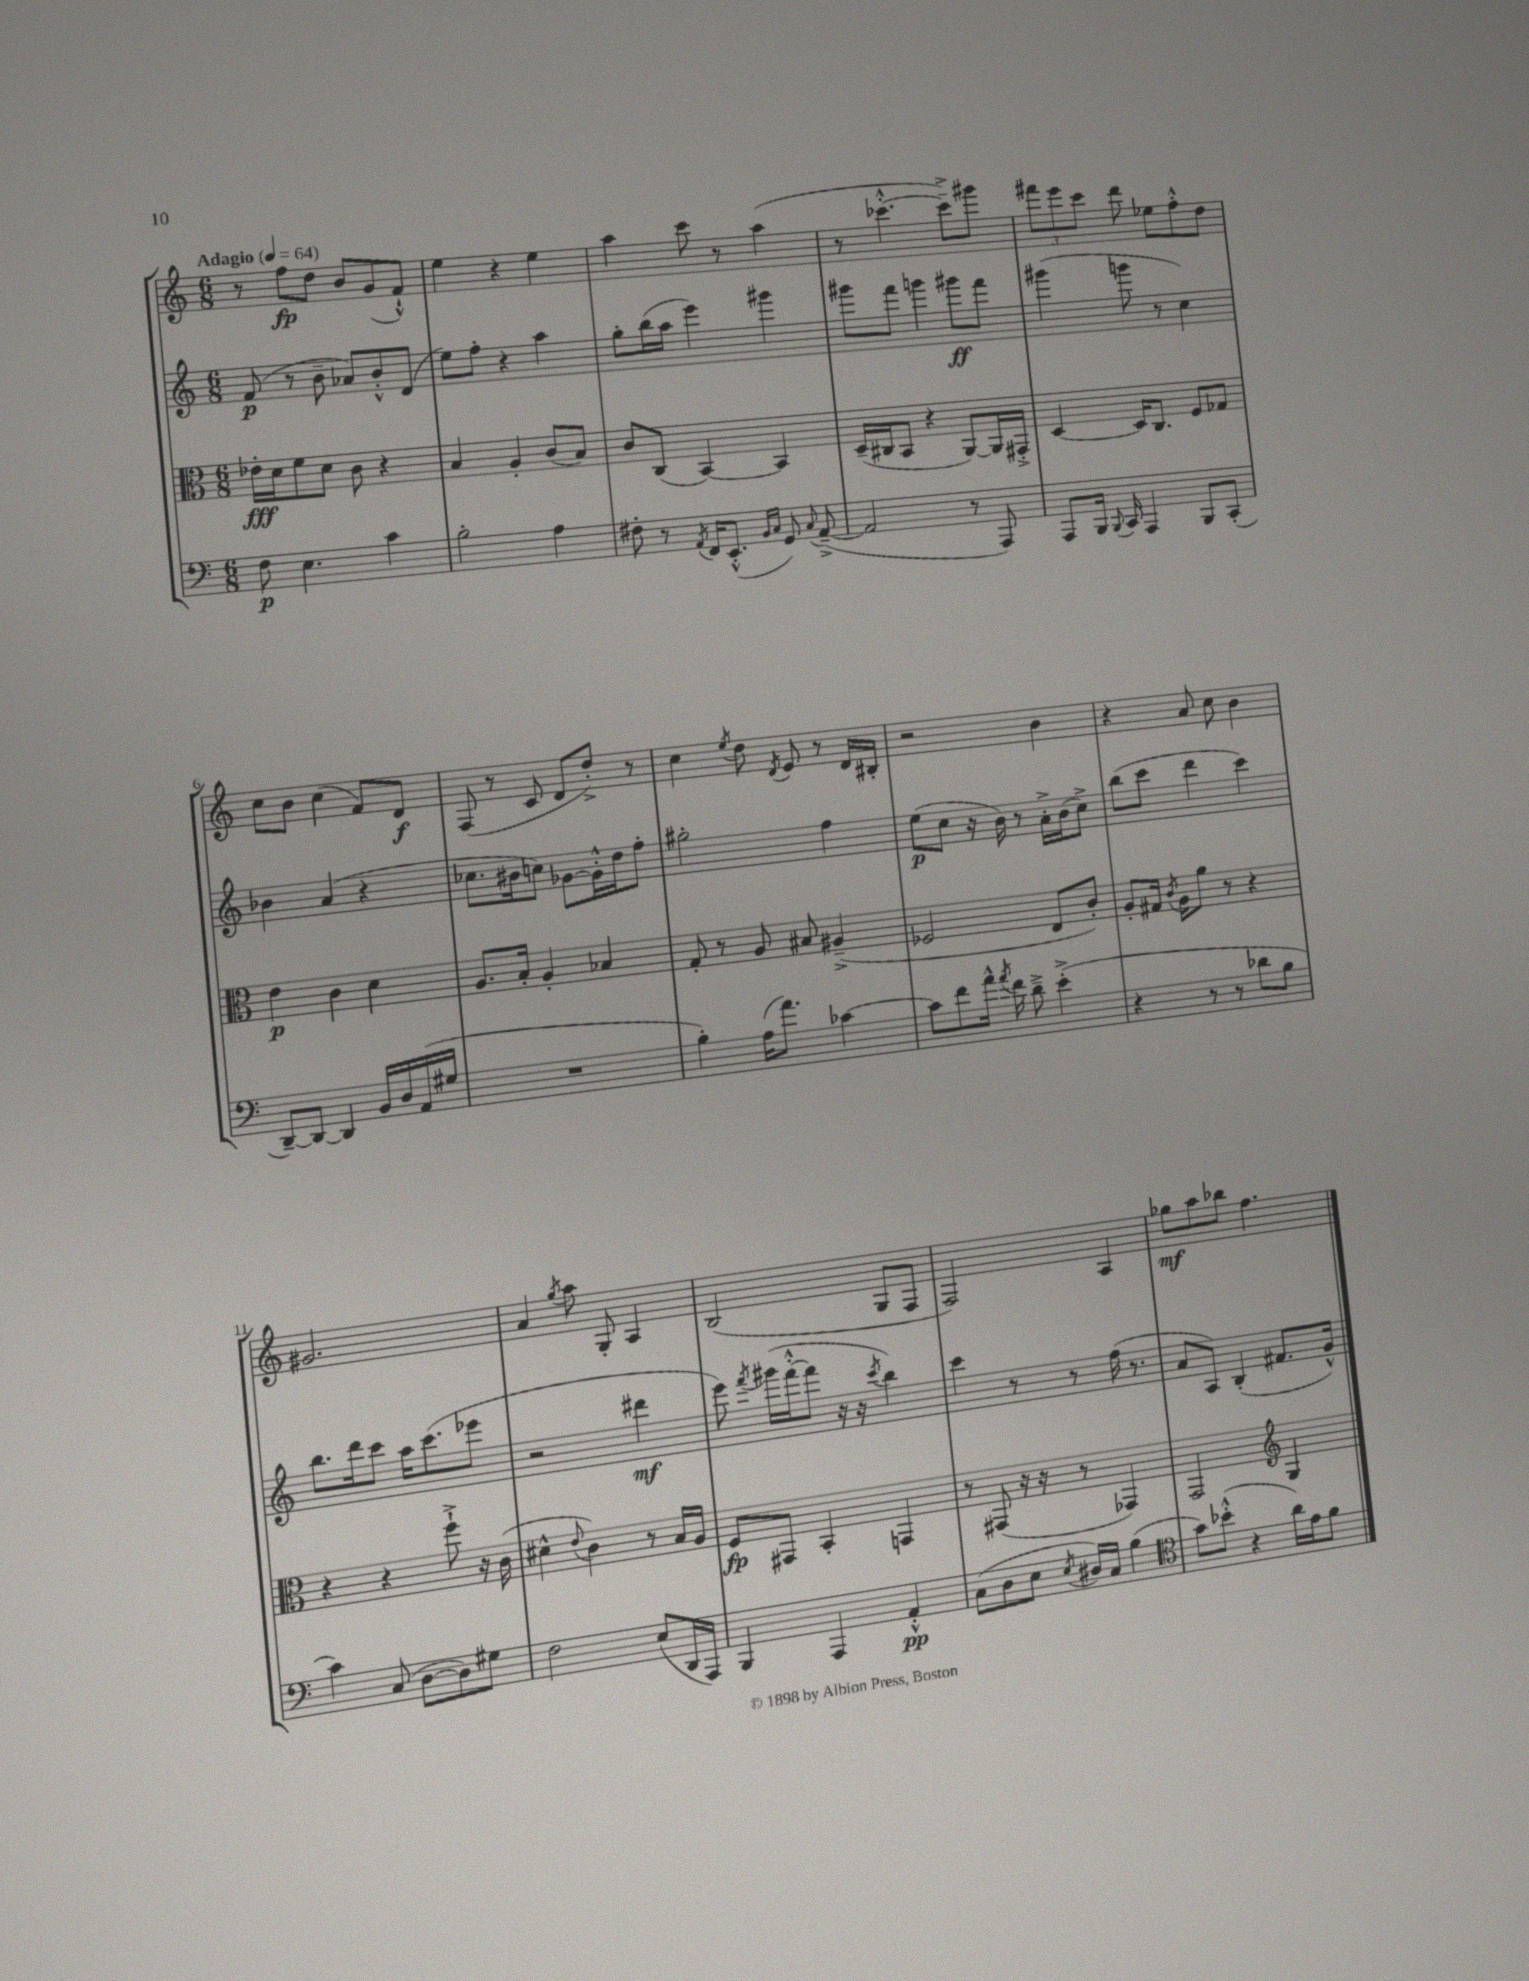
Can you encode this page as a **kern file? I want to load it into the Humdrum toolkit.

**kern	**kern	**kern	**kern
*staff4	*staff3	*staff2	*staff1
*clefF4	*clefC3	*clefG2	*clefG2
*k[]	*k[]	*k[]	*k[]
*M6/8	*M6/8	*M6/8	*M6/8
*MM64	*MM64	*MM64	*MM64
8F	16e-'	(8f	8r
.	16d	.	.
4.E	8f	8r	8ff
.	8d	8b~	8dd
.	8c	8a-)	8b
4c	4r	8b'^^	(8g
.	.	(8d	8f`^^)
=	=	=	=
2B'	4B	8ee)	4ee
.	.	8ff'	.
.	4A'	4r	4r
4A	(8c	4aa	4ee
.	8B)	.	.
=	=	=	=
8F#'	8c	8gg'	4aa
8r	(8C	(16bb	.
.	.	16aa	.
8qAA	.	.	.
16FF	[4BB)	4eee)	8ccc
(8.EE'^^	.	.	.
.	.	.	8r
16qqBB	.	.	.
16qqC	.	.	.
8GG)	4BB]	4ggg#	(4aa
8qqC	.	.	.
([8AA~^	.	.	.
=	=	=	=
2AA]	(16D~	8ggg#	8r
.	16C#	.	.
.	8BB	8fff	[4.ccc-'^^
.	4r	4ggg	.
8r	[8AA)	8ggg#	8ccc-~^])
8AAA)	16AA]	8fff	8ggg#
.	16GG#'^	.	.
=	=	=	=
8AAA	[4D	(4ggg#	12fff#
.	.	.	12eee
16BBB	.	.	.
.	.	.	12ccc
8qqBBB	.	.	.
16CC	.	.	.
4AAA	16D]	8ggg	8ddd
.	8.C	.	.
.	.	8r	8ee-
8BBB	8F	4cc)	8ff'^^
(8CC'	8G-	.	8dd
=	=	=	=
[8DD~)	4e	4b-	8cc
8DD_	.	.	8b
4DD]	4c	(4a	(4cc
16BB	4d	4r	8f)
16D	.	.	.
(16AA	.	.	8d
16G#	.	.	.
=	=	=	=
2.r	8.A	8.cc-	(8F
.	.	.	8r
.	16B'	16b#	.
.	4A'	8cc)	8c
.	.	[8g-	8d
.	4B-	16g-'^^]	8dd'^)
.	.	16dd	.
.	.	8ff'	8r
=	=	=	=
4B')	8G'	2gg#'	4cc
.	8r	.	.
.	.	.	8qee
(16A	8A	.	8dd
8.a)	.	.	.
.	.	.	8qd
.	8B#	.	8e
[4c-	(4A#~^	4ff	8r
.	.	.	16d
.	.	.	16B#'
=	=	=	=
8c-]	2F-	(8ee	2r
8f	.	8cc	.
16a^^	.	16r	.
8qa	.	.	.
16f	.	16b)	.
8d~^	.	8r	.
(4e'^	8E	16a'^	4b
.	.	(16b	.
.	8c')	8cc^)	.
=	=	=	=
4r	8A'	(8bb	4r
.	16G#	8ccc	.
.	8qc	.	.
.	16A	.	.
8r	8a	4ddd	8a
8r	8r	.	8cc
8d-	4r	4ccc)	4b
8B	.	.	.
=	=	=	=
4c)	4r	8.bb	2.g#
.	.	16ddd	.
(8C	4r	8ccc	.
[8D	.	16aa	.
.	.	(8.ccc	.
8D])	8ff`^	.	.
8G#	16r	8eee-	.
.	(16c	.	.
=	=	=	=
2F	4d#^^	2r	4a
.	8qqe	.	8qgg
.	4c)	.	8aa
.	.	.	8G'
(8E	8r	4ddd#	4A
16DD	16B	.	.
16AAA)	16A	.	.
=	=	=	=
4BBB	8F	8eee)	(2B
.	.	8qfff	.
.	8GG#	(16ggg#	.
.	.	[16fff'^^	.
4AAA	4BB'	8fff]	.
.	.	16r	.
.	.	16r	.
.	.	8qccc	.
4AA'^^	4GG	4bb)	8G
.	.	.	8F
=	=	=	=
(8C	8r	4ccc	2F)
8D	(8GG#	.	.
8E	16r	8r	.
.	16r	.	.
8qE	.	.	.
16D#)	8r	8r	.
16C	.	.	.
(4B	4GG-)	(16ff	4A
.	.	8.r	.
=	=	=	=
*clefC4	*	*	*
8g)	2GG	8a	8gg-
(8b-'^^	.	8A)	8aa
4r	.	(4B'	8bb-
.	.	.	4.ff
*	*clefG2	*	*
16a)	4G	8.f#	.
16e	.	.	.
8f	.	.	.
.	.	16g^^)	.
==	==	==	==
*-	*-	*-	*-
